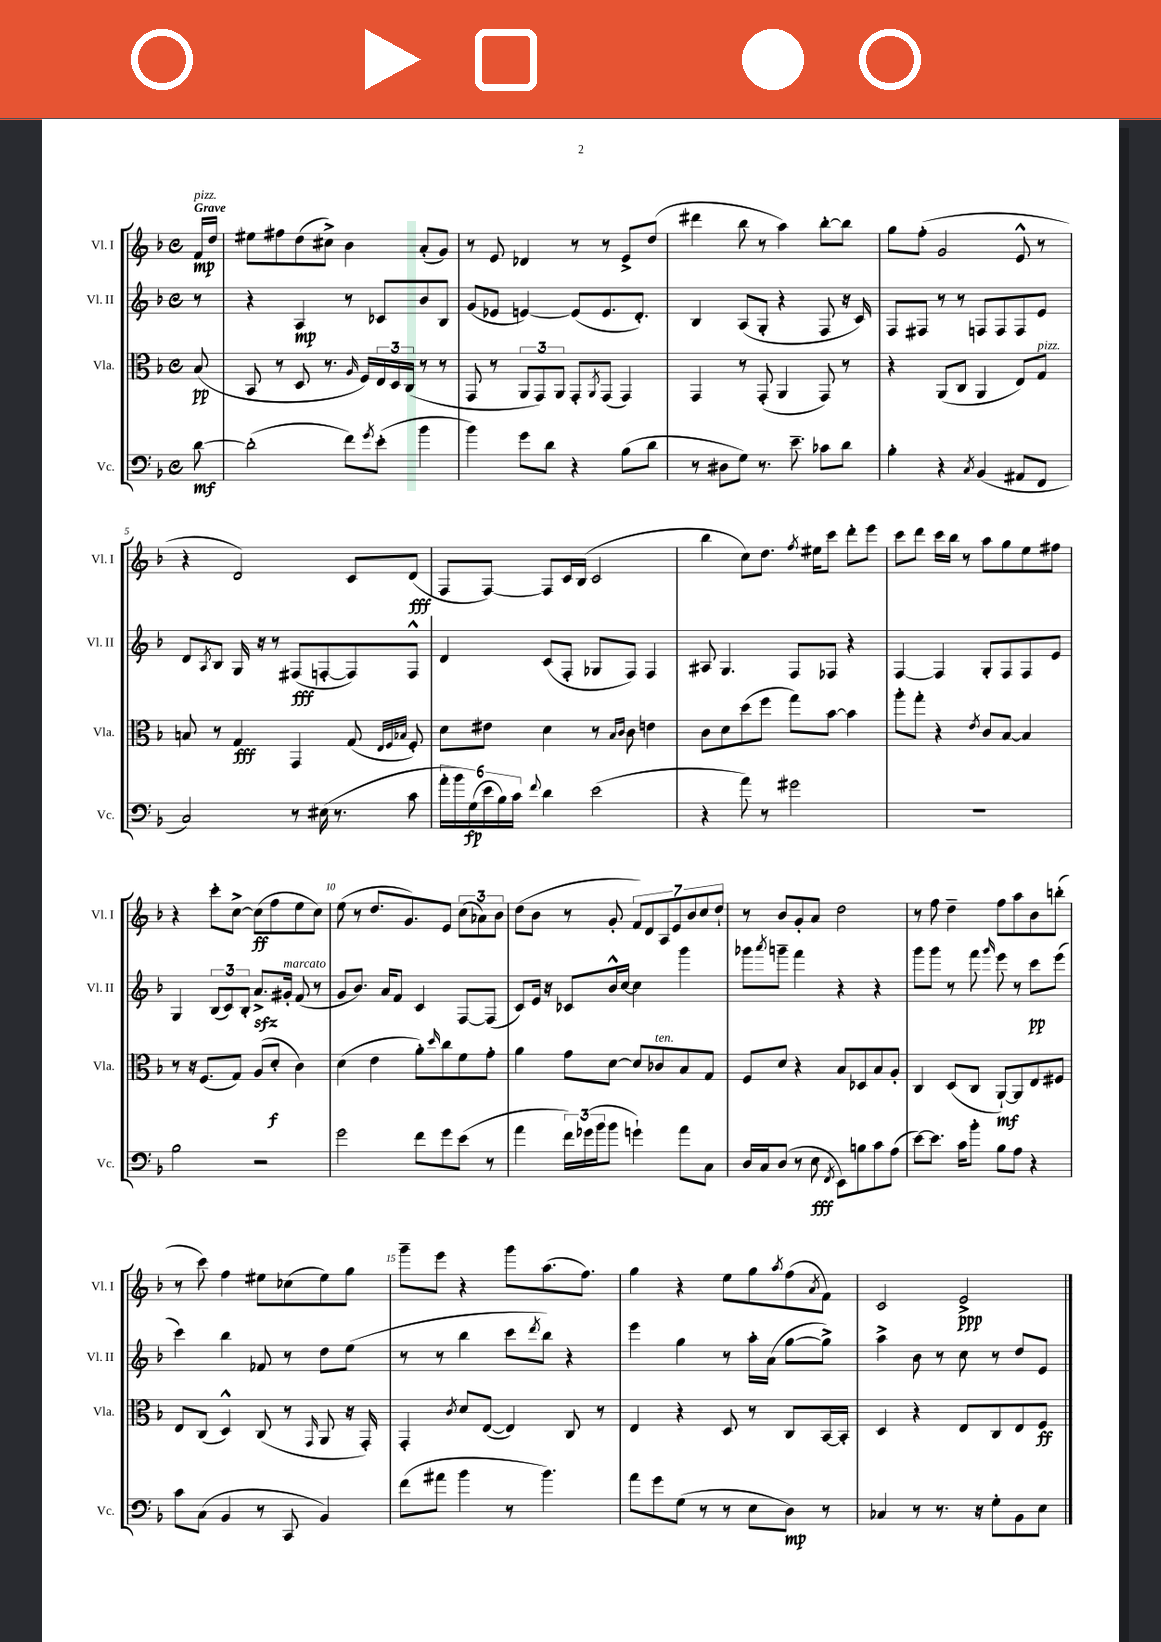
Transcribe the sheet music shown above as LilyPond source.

<<
\new StaffGroup <<
\new Staff = "s0" \with { instrumentName = "Vl. I" shortInstrumentName = "Vl. I" } {
    \clef treble \key f \major \defaultTimeSignature \time 4/4 \partial 8 \tempo "Grave"
    f'16\mp^\markup { \italic "pizz." } d''16 |
    eis''8 fis''8 d''8( cis''8->) bes'4 a'8-.( g'8) |
    r8 e'8 des'4 r8 r8 e'8-> d''8( |
    dis'''4 bes''8 r8 a''4) bes''8~-. bes''8 |
    g''8 f''8-.( g'2 e'8-^ r8 |
    r4 d'2) c'8 d'8\fff( |
    f8 f8~) f8 c'16 bes16( c'2 |
    bes''4 c''8) d''8. \acciaccatura { f''8 } eis''16 c'''8 d'''8-. e'''8 |
    c'''8 d'''8 c'''16 bes''16 r8 a''8 g''8 e''8 fis''8 |
    r4 c'''8-. c''8~-> c''8\ff( f''8 e''8 c''8) |
    e''8( r8 d''8. g'8.) e'8 \tuplet 3/2 { c''8( aes'8) bes'8 } |
    d''8( bes'8 r8 g'8-. \tuplet 7/4 { f'8) d'8 a8 e'8 bes'8 c''8 d''8-! } |
    r8 bes'8 g'8-. a'8 d''2 |
    r8 f''8 d''4-- f''8 a''8 bes'8 b''8-.( |
    r8 c'''8) f''4 eis''8 ces''8( eis''8) g''8 |
    g'''8-- e'''8 r4 g'''8 a''8.( f''8.) |
    g''4 r4 e''8 g''8 \acciaccatura { a''8 } f''8( \acciaccatura { a'8 } f'8) |
    c'2 e'2->\ppp \bar "|." |
}
\new Staff = "s1" \with { instrumentName = "Vl. II" shortInstrumentName = "Vl. II" } {
    \clef treble \key f \major \defaultTimeSignature \time 4/4 \partial 8
    r8 |
    r4 a4\mp r8 ces'8 bes'8 bes8 |
    g'8( ees'8 e'4~) e'8( e'8. d'8.-.) |
    bes4 a8( g8-. r4 f8 r16 c'16) |
    f8 fis8 r8 r8 f8 f8 f8 e'8 |
    d'8 \acciaccatura { a8 } bes8 g16 r16 r8 fis8\fff( f8~-. f8) f8-^ |
    d'4 c'8( f8-. ges8 f8) f4 |
    ais8 g4. f8 fes8 r4 |
    f4~ f4 g8-. f8 f8 e'8 |
    g4 \tuplet 3/2 { bes8( c'8) bes8-. } a'8.->\sfz gis'16-.^\markup { \italic "marcato" } f'8( r8 |
    g'8 bes'8.) a'16 f'8 c'4 f8~ f8( |
    c'8) e'16 r16 ces'8 bes'16-^ c''16~ c''4 g'''4 |
    ges'''8 \acciaccatura { a'''8 } g'''8-- f'''4 r4 r4 |
    g'''8 g'''8 r8 f'''8 \grace { g'''16 } e'''8 r8 c'''8\pp e'''8( |
    c'''4) bes''4 fes'8 r8 d''8 e''8( |
    r8 r8 bes''4 c'''8 \acciaccatura { d'''8 } bes''8) r4 |
    e'''4 g''4 r8 a''16-. a'16( g''8~ g''8->) |
    a''4-> bes'8 r8 c''8 r8 d''8 e'8 \bar "|." |
}
\new Staff = "s2" \with { instrumentName = "Vla." shortInstrumentName = "Vla." } {
    \clef alto \key f \major \defaultTimeSignature \time 4/4 \partial 8
    bes8\pp( |
    bes,8 r8 d8 r8. \grace { a16 } f16) \tuplet 3/2 { e16 d16 c16( } r8 r8 |
    g,8 r8 \tuplet 3/2 { a,8 g,8) a,8 } g,8-. \acciaccatura { a,8 } g,8( g,4) |
    g,4 r8 g,8-.( a,4 g,8) r8 |
    r4 a,8( c8 a,4 e8) g8^\markup { \italic "pizz." } |
    b8 r8 g4\fff g,4 g8( \grace { e32 f32 bes32 } f8-.) |
    d'8 eis'8 d'4 r8 \grace { bes16 c'16 } c'8 e'4 |
    c'8 d'8 d''8( f''8 g''8) bes'8~ bes'4 |
    a''8-. g''8-. r4 \acciaccatura { e'8 } c'8 bes8~ bes4 |
    r8 r16 f8.( g8) a8( d'8-.\f c'4) |
    d'4( e'4 a'8-.) \grace { d''16 } c''8 f'8 g'8-. |
    a'4 g'8 d'8~ d'8 ces'8^\markup { \italic "ten." } bes8 g8 |
    f8 d'8 r4 bes8 des8 bes8 a8-. |
    c4 d8( c8 a,8~-!\mf) a,8 e8 fis8 |
    e8 c8( d4-^) c8( r8 \grace { g,16 } a,8 r16 g,16-.) |
    g,4-. \acciaccatura { c'8 } d'8 e8~( e4) c8 r8 |
    e4 r4 d8 r8 c8 bes,16~ bes,16-. |
    d4 r4 e8 c8 e8 f8\ff \bar "|." |
}
\new Staff = "s3" \with { instrumentName = "Vc." shortInstrumentName = "Vc." } {
    \clef bass \key f \major \defaultTimeSignature \time 4/4 \partial 8
    d'8~\mf |
    d'2-.( f'8) \acciaccatura { g'8 } e'8-.( bes'4 |
    bes'4) g'8 d'8 r4 bes8( d'8 |
    r8 dis8 g8) r8. e'8.-- ces'8 d'8 |
    bes4-. r4 \acciaccatura { c8 } bes,4( ais,8 f,8 |
    c2) r8 eis16( r8. c'8 |
    \tuplet 6/4 { a'16-. bes'16) g16\fp( e'16 bes16) c'16 } \appoggiatura { f'8 } d'4 e'2( |
    r4 a'8) r8 gis'2 |
    R1 |
    bes2 r2 |
    g'2 f'8 g'8 e'8( r8 |
    a'4 \tuplet 3/2 { f'16) ges'16( bes'16 } bes'8 g'4-!) a'8 c8 |
    d16 c16 d8( r8 e8\fff \acciaccatura { f,8 } e,8) b8 c'8 a8( |
    e'8~) e'8. c'16 bes'8-. bes8 a8 r4 |
    c'8 c8( bes,4 r8 c,8 bes,4) |
    f'8( ais'8 bes'4 r8 bes'4.) |
    a'8 g'8 g8( r8 r8 e8 d8\mp) r8 |
    ces4 r8 r8. r16 g8-. bes,8 e8 \bar "|." |
}
>>
>>
\layout { \context { \Score \override BarNumber.break-visibility = ##(#f #t #t) barNumberVisibility = #(every-nth-bar-number-visible 5) } }
